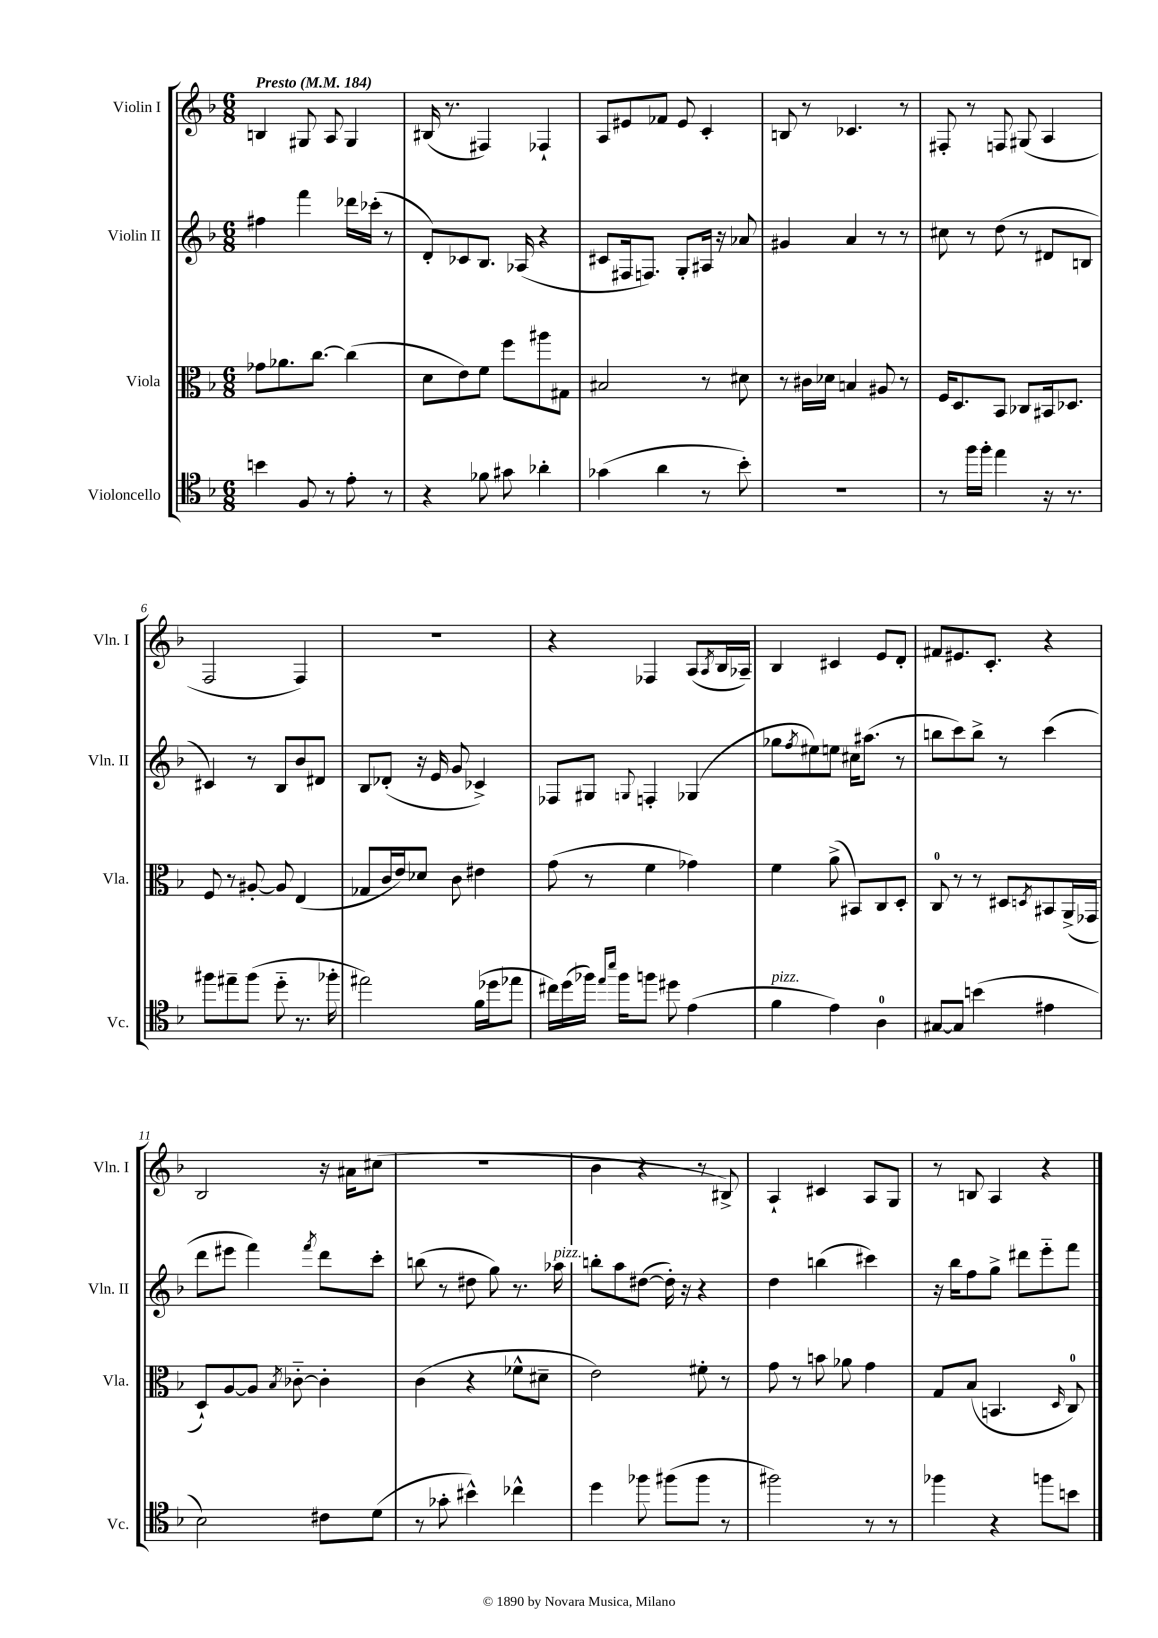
<<
\new StaffGroup <<
\new Staff = "s0" \with { instrumentName = "Violin I" shortInstrumentName = "Vln. I" } {
    \clef treble \key f \major \numericTimeSignature \time 6/8 \tempo "Presto" 4 = 184
    b4 gis8 a8 gis4 |
    bis16( r8. fis4) fes4-! |
    a8 eis'8 fes'8 eis'8 c'4-. |
    b8 r8 ces'4. r8 |
    fis8-. r8 f8 gis8( a4 |
    f2 f4) |
    R2. |
    r4 fes4 a8( \acciaccatura { a8 } bes16 aes16--) |
    bes4 cis'4 e'8 d'8-. |
    fis'8 eis'8. c'8.-. r4 |
    bes2 r16 ais'16 cis''8( |
    R2. |
    bes'4 r4 r8 bis8->) |
    a4-! cis'4 a8 g8 |
    r8 b8 a4 r4 \bar "|." |
}
\new Staff = "s1" \with { instrumentName = "Violin II" shortInstrumentName = "Vln. II" } {
    \clef treble \key f \major \numericTimeSignature \time 6/8
    fis''4 f'''4 des'''16 ces'''16-.( r8 |
    d'8-.) ces'8 bes8. aes16( r4 |
    cis'8 fis16 f8.) g8-. ais16 r16 aes'8 |
    gis'4 a'4 r8 r8 |
    cis''8 r8 d''8( r8 dis'8 b8 |
    cis'4) r8 bes8 bes'8 dis'8 |
    bes8 des'8-.( r16 e'16 g'8 ces'4->) |
    fes8 gis8 \appoggiatura { g8 } f4-. ges4( |
    ges''8 \acciaccatura { f''8 } eis''8) e''8 cis''16 ais''8.( r8 |
    b''8 c'''8) b''8-> r8 c'''4( |
    d'''8 eis'''8 f'''4) \acciaccatura { f'''8 } d'''8 c'''8-. |
    b''8( r8 dis''8 g''8) r8. aes''16^\markup { \italic "pizz." } |
    b''8-. a''8 dis''8~( dis''16-.) r16 r4 |
    d''4 b''4( cis'''4) |
    r16 bes''16 f''8 g''8-> dis'''8 e'''8-_ f'''8 \bar "|." |
}
\new Staff = "s2" \with { instrumentName = "Viola" shortInstrumentName = "Vla." } {
    \clef alto \key f \major \numericTimeSignature \time 6/8
    ges'8 aes'8. c''8.~ c''4( |
    d'8 e'8) f'8 f''8 ais''8 gis8 |
    bis2 r8 dis'8 |
    r8 cis'16 des'16 b4 ais8 r8 |
    f16 d8. bes,8 ces8 bis,16 des8. |
    f8 r8 ais8~-. ais8 e4( |
    ges8 c'16 e'16) des'8 c'8 eis'4 |
    g'8( r8 f'4 ges'4) |
    f'4 a'8->( bis,8) c8 d8-. |
    c8-0 r8 r8 dis8 \acciaccatura { d8 } bis,8 a,16->( ges,16 |
    d8-!) a8~ a8 \acciaccatura { bes8 } ces'8~-_ ces'4-. |
    c'4( r4 fes'8-^ dis'8-- |
    e'2) fis'8-. r8 |
    g'8 r8 b'8 aes'8 g'4 |
    g8 bes8( b,4. \grace { d16 } c8-0) \bar "|." |
}
\new Staff = "s3" \with { instrumentName = "Violoncello" shortInstrumentName = "Vc." } {
    \clef tenor \key f \major \numericTimeSignature \time 6/8
    b'4 f8 r8 e'8-. r8 |
    r4 fes'8 gis'8 aes'4-. |
    ges'4( a'4 r8 bes'8-.) |
    R2. |
    r8 f''16 f''16-. e''4 r16 r8. |
    fis''8 eis''8-- fis''8( d''8-_ r8. fes''16-. |
    eis''2) f'16( des''16 ees''8 |
    cis''16) d''16( fes''16) \grace { e''16 bes''16 } fes''16 f''8 dis''8 e'4( |
    f'4^\markup { \italic "pizz." } e'4) a4-0 |
    gis8~ gis8 b'4( eis'4 |
    bes2) cis'8 d'8( |
    r8 ges'8-. bis'4-^) ces''4-^ |
    d''4 fes''8 fis''8( fis''8 r8 |
    fis''2) r8 r8 |
    fes''4 r4 f''8 b'8 \bar "|." |
}
>>
>>
